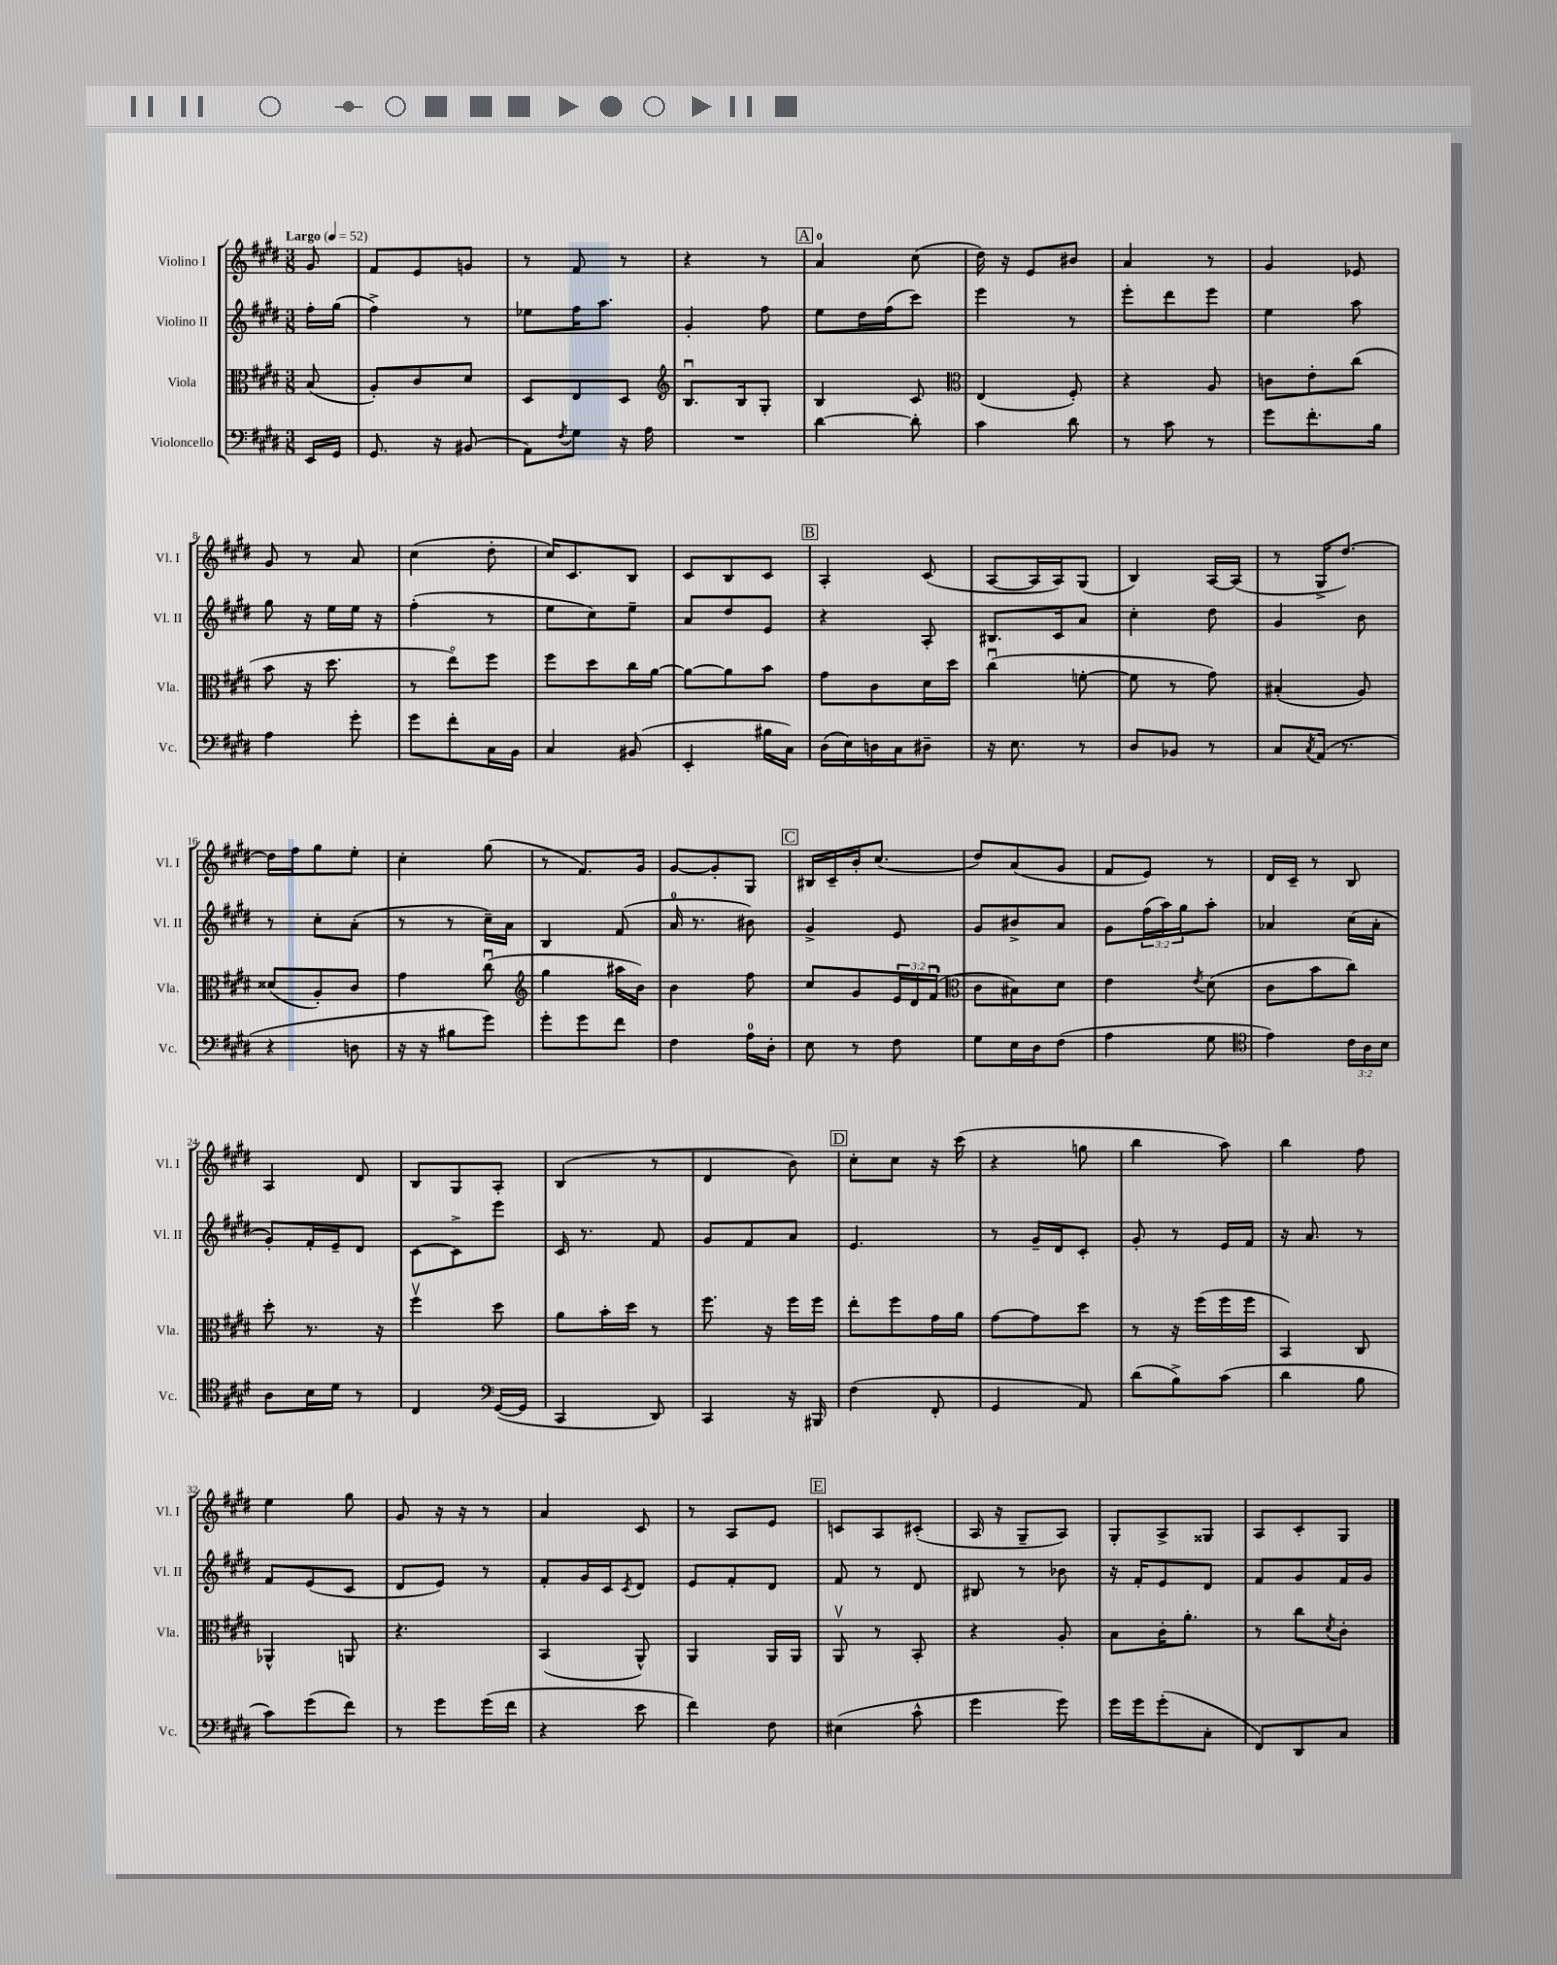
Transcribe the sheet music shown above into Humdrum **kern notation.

**kern	**kern	**kern	**kern
*staff4	*staff3	*staff2	*staff1
*clefF4	*clefC3	*clefG2	*clefG2
*k[f#c#g#d#]	*k[f#c#g#d#]	*k[f#c#g#d#]	*k[f#c#g#d#]
*M3/8	*M3/8	*M3/8	*M3/8
*MM52	*MM52	*MM52	*MM52
16EE	(8B	16ff#'	8g#
16GG#	.	(16gg#	.
=	=	=	=
8.GG#	8A')	4ff#^)	8f#
.	8c#	.	8e
16r	.	.	.
(8BB#	8d#	8r	8g
=	=	=	=
8AA)	8D#	8ee-	8r
8qF#	.	.	.
8G#	8E	16ff#	8f#
.	.	8.aa	.
16r	8D#	.	8r
16A	.	.	.
=	=	=	=
*	*clefG2	*	*
4.r	8.Bu	4g#'	4r
.	16B	.	.
.	8G#'	8ff#	8r
=	=	=	=
[4d#	4B	8ee	4a
.	.	16dd#	.
.	.	(16ff#	.
8d#']	8c#	8ccc#)	(8cc#
=	=	=	=
*	*clefC3	*	*
4c#	(4E	4eee	16dd#)
.	.	.	16r
.	.	.	8e
8d#	8F#')	8r	8b#
=	=	=	=
8r	4r	8eee'	4a
8c#	.	8ddd#	.
8r	8A	8eee	8r
=	=	=	=
8g#	8c	4ee	4g#
8.f#'	8e'	.	.
.	(8cc#	8aa	8e-
16B	.	.	.
=	=	=	=
4A	8b	8gg#	8g#
.	16r	16r	8r
.	8.dd#	16ee	.
8g#'	.	16ee	8a
.	.	16r	.
=	=	=	=
8g#	8r	(4ff#'	(4cc#
8f#'	8eeo)	.	.
16C#	8ff#	8r	8dd#'
16BB	.	.	.
=	=	=	=
4C#	8ff#	8ee	16cc#)
.	.	.	8.c#
.	8dd#	8cc#)	.
(8BB#	16cc#	8ee~	8B
.	[16a	.	.
=	=	=	=
4EE'	8a_	8a	8c#
.	8a]	8dd#	8B
16B#	8b	8e	8c#
16C#)	.	.	.
=	=	=	=
(16D#	8g#	4r	4A'
16E)	.	.	.
16D	8c#	.	.
16C#	.	.	.
8D#~	16d#	8A'	(8c#
.	16dd#	.	.
=	=	=	=
16r	(4cc#u	8.B#	[8A
8.E	.	.	.
.	.	.	16A]
.	.	16c#	16A)
8r	[8f'	8a	(8G#
=	=	=	=
8D#	8f]	4cc#'	4B)
8BB-	8r	.	.
8r	8g#)	8dd#	[16A
.	.	.	(16A]
=	=	=	=
8C#	(4B#'	4g#	8r
8qC#	.	.	.
(16AA	.	.	16G#^
8.r	.	.	[8.dd#)
.	8A)	8b	.
=	=	=	=
4r	(8d##	8r	16dd#]
.	.	.	16ff#
.	8A')	8cc#'	8gg#
8D	8c#	(8a'	8ee'
=	=	=	=
16r	4g#	8r	4cc#'
16r	.	.	.
8B#	.	8r	.
8g#)	(8cc#u	16cc#~)	(8gg#
.	.	16a	.
=	=	=	=
*	*clefG2	*	*
8g#'	4gg#	4B	8r
8g#	.	.	8.f#)
8f#	16aa#	(8f#	.
.	16b)	.	16g#
=	=	=	=
4F#	4b	16a	[8g#
.	.	8.r	.
.	.	.	8g#']
16A	8ff#	8b#)	8G#
16D#'	.	.	.
=	=	=	=
8E	8cc#	4g#^	16B#
.	.	.	16c#~
8r	8g#	.	16b'
.	.	.	(8.cc#
8F#	24e	8e	.
.	24d#	.	.
.	(24f#u	.	.
=	=	=	=
*	*clefC3	*	*
8G#	8c#	8g#	8dd#)
16E	8B#)	8b#^	(8a
16D#	.	.	.
(8F#	8d#	8a	8g#
=	=	=	=
4A	4e	8g#	8f#
.	.	(24ff#	8e)
.	.	24aa)	.
.	.	24gg#	.
.	8qe	.	.
8G#	(8d#	8aa'	8r
=	=	=	=
*clefC4	*	*	*
4e)	8c#	4a-	16d#
.	.	.	16c#~
.	8b	.	8r
24c#	8cc#)	(16cc#	8B
24A	.	.	.
.	.	16a-'	.
24B	.	.	.
=	=	=	=
8A	8dd#'	8g#')	4A
16B	8.r	16f#'	.
16d#	.	16e~	.
8r	.	8d#	8d#
.	16r	.	.
=	=	=	=
4C#	4ff#v	[8c#	8B
.	.	8c#^]	8G#
*clefF4	*	*	*
([16GG#	8dd#	8eee	8A'
16GG#]	.	.	.
=	=	=	=
4CC#	8a	16c#	(4B
.	.	8.r	.
.	16b'	.	.
.	16dd#	.	.
8DD#)	8r	8f#	8r
=	=	=	=
4CC#	8.ff#	8g#	4d#
.	.	8f#	.
.	16r	.	.
16r	16ff#	8a	8b)
16BBB#	16ff#	.	.
=	=	=	=
(4F#	8ee'	4.e	8cc#'
.	8ff#	.	8cc#
8FF#'	16g#	.	16r
.	16a	.	(16ccc#
=	=	=	=
4GG#	[8g#	8r	4r
.	8g#]	16g#~	.
.	.	16d#	.
8AA)	8dd#	8c#'	8gg
=	=	=	=
(8d#	8r	8g#'	4bb
8B^)	16r	8r	.
.	(16ff#	.	.
(8c#	16ff#	16e	8aa)
.	16ff#	16f#	.
=	=	=	=
4d#	4BB)	16r	4bb
.	.	8.a	.
8B	8C#	8r	8ff#
=	=	=	=
8c#)	4AA-^^	8f#	4ee
(8g#	.	(8e	.
8f#)	8AA	8c#	8gg#
=	=	=	=
8r	4.r	8d#	8g#
8g#	.	8e)	16r
.	.	.	16r
(16g#	.	8r	8r
16f#	.	.	.
=	=	=	=
4r	(4BB	8f#'	4a
.	.	16g#	.
.	.	16c#	.
.	.	8qc#	.
8e	8AA^^)	8d#	8c#
=	=	=	=
4f#)	4AA	8e	8r
.	.	8f#'	8A
8F#	16AA	8d#	8e
.	16AA	.	.
=	=	=	=
(4E#	8AAv	8f#	8c
.	8r	8r	8A
8c#^^	8BB'	8d#	(8c#'
=	=	=	=
4g#	4r	8B#	16A
.	.	.	16r
.	.	8r	8G#~
8g#)	8A'	8b-	8A)
=	=	=	=
16g#	8B	16r	8G#'
16g#	.	16f#'	.
(8g#'	16c#'	8e	8A^
.	8.a'	.	.
8C#'	.	8d#	8G##
=	=	=	=
8FF#)	8r	8f#	8A
8DD#	8cc#	8g#	8c#'
.	8qd#	.	.
8C#	8c#'	16f#	8G#
.	.	16g#	.
==	==	==	==
*-	*-	*-	*-
